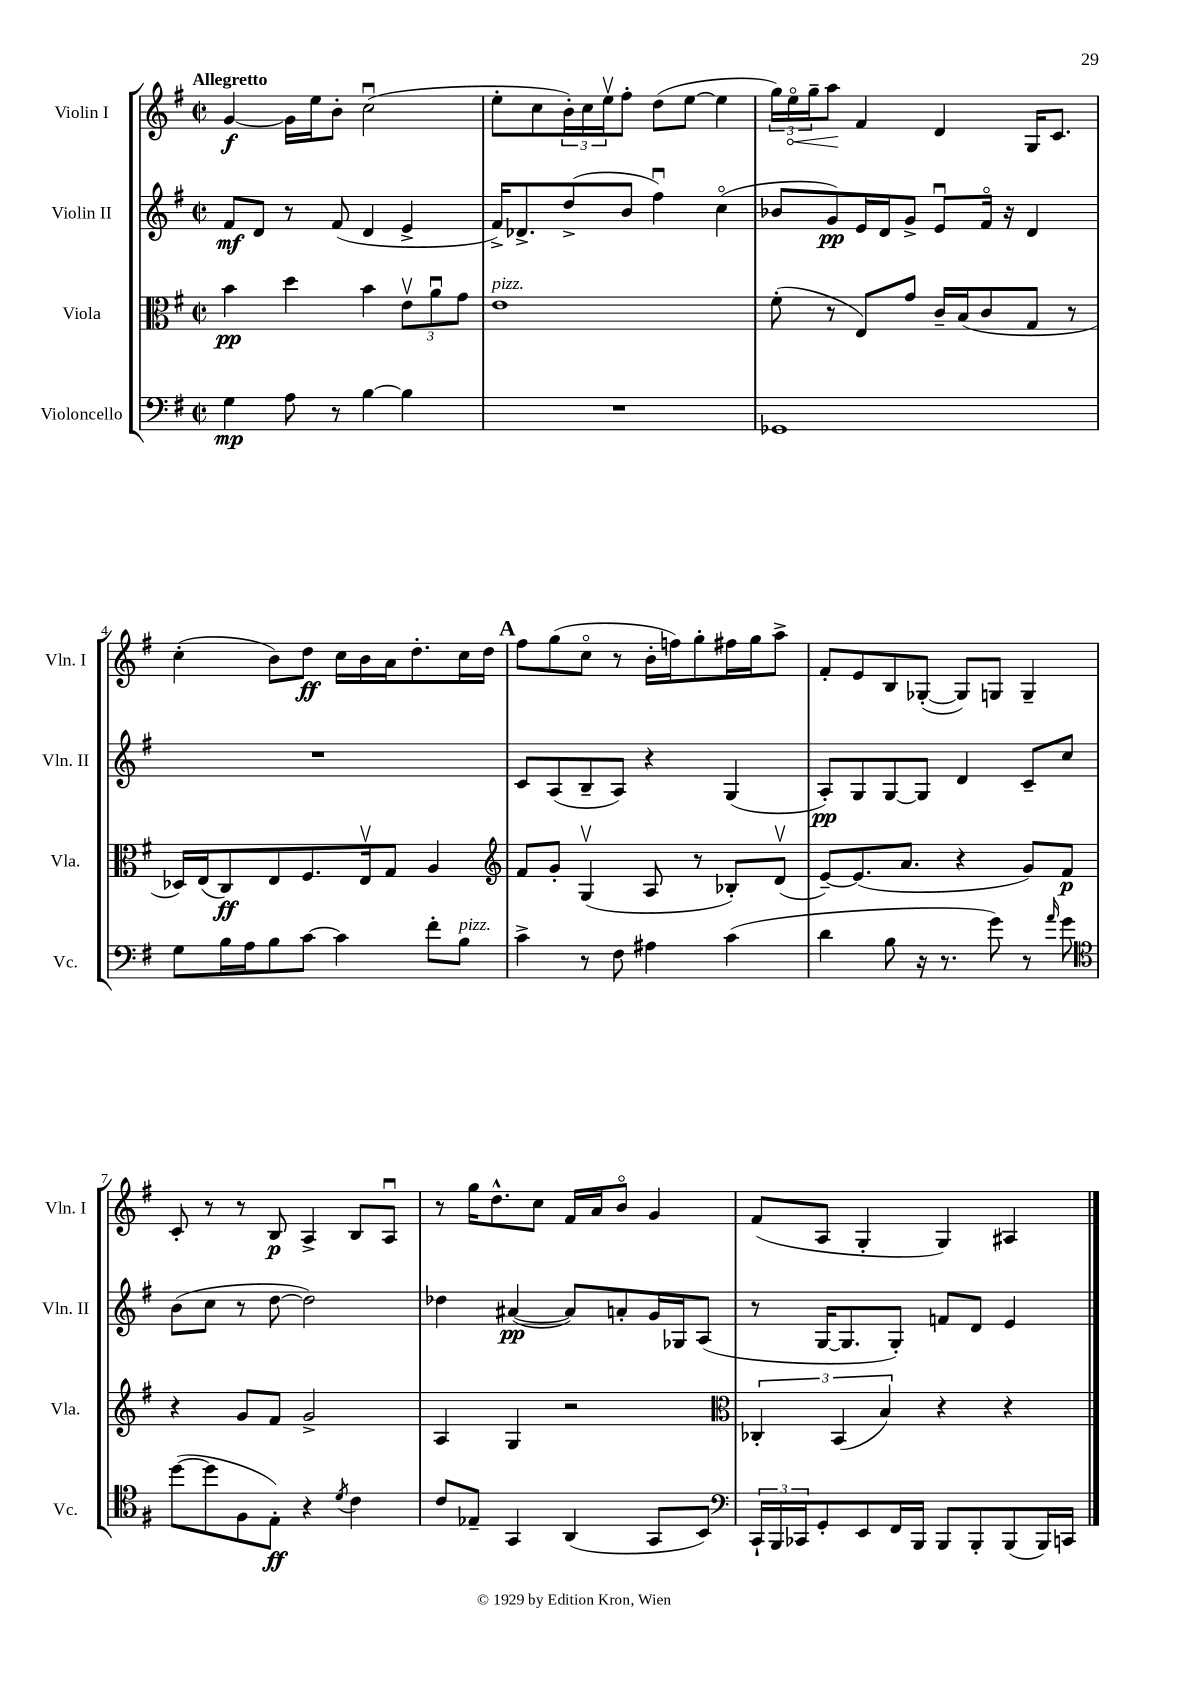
<<
\new StaffGroup <<
\new Staff = "s0" \with { instrumentName = "Violin I" shortInstrumentName = "Vln. I" } {
    \clef treble \key g \major \defaultTimeSignature \time 2/2 \tempo "Allegretto"
    g'4~\f g'16 e''16 b'8-. c''2\downbow( |
    e''8-. c''8 \tuplet 3/2 { b'16-.) c''16 e''16\upbow } fis''8-. d''8( e''8~ e''4 |
    \tuplet 3/2 { g''16) \once \override Hairpin.circled-tip = ##t e''16\flageolet\< g''16-- } a''8\! fis'4 d'4 g16 c'8. |
    c''4-.( b'8) d''8\ff c''16 b'16 a'16 d''8.-. c''16 d''16 |
    \mark \markup { \bold "A" } fis''8 g''8( c''8\flageolet r8 b'16-. f''16) g''8-. fis''16 g''16 a''8-> |
    fis'8-. e'8 b8 ges8~-.( ges8) g8 g4-- |
    c'8-. r8 r8 b8\p a4-> b8 a8\downbow |
    r8 g''16 d''8.-^ c''8 fis'16 a'16 b'8\flageolet g'4 |
    fis'8( a8 g4-. g4) ais4 \bar "|." |
}
\new Staff = "s1" \with { instrumentName = "Violin II" shortInstrumentName = "Vln. II" } {
    \clef treble \key g \major \defaultTimeSignature \time 2/2
    fis'8\mf d'8 r8 fis'8( d'4 e'4-> |
    fis'16->) des'8.-> d''8->( b'8 fis''4\downbow) c''4\flageolet( |
    bes'8 g'8\pp) e'16 d'16 g'8-> e'8\downbow fis'16\flageolet r16 d'4 |
    R1 |
    \mark \markup { \bold "A" } c'8 a8( b8-- a8) r4 g4( |
    a8-.\pp) g8 g8~ g8 d'4 c'8-- c''8 |
    b'8( c''8 r8 d''8~ d''2) |
    des''4 ais'4~\pp( ais'8) a'8-. g'16 ges16 a8( |
    r8 g16~ g8. g8-.) f'8 d'8 e'4 \bar "|." |
}
\new Staff = "s2" \with { instrumentName = "Viola" shortInstrumentName = "Vla." } {
    \clef alto \key g \major \defaultTimeSignature \time 2/2
    b'4\pp d''4 b'4 \tuplet 3/2 { e'8\upbow a'8\downbow g'8 } |
    e'1^\markup { \italic "pizz." } |
    fis'8-.( r8 e8) g'8 c'16-- b16( c'8 g8 r8 |
    des16) e16( c8\ff) e8 fis8. e16\upbow g8 a4 |
    \mark \markup { \bold "A" } \clef treble fis'8 g'8-. g4\upbow( a8 r8 bes8-.) d'8\upbow( |
    e'8~--) e'8.( a'8. r4 g'8) fis'8\p |
    r4 g'8 fis'8 g'2-> |
    a4 g4 r2 |
    \clef alto \tuplet 3/2 { ces4-. b,4( b4) } r4 r4 \bar "|." |
}
\new Staff = "s3" \with { instrumentName = "Violoncello" shortInstrumentName = "Vc." } {
    \clef bass \key g \major \defaultTimeSignature \time 2/2
    g4\mp a8 r8 b4~ b4 |
    R1 |
    ges,1 |
    g8 b16 a16 b8 c'8~ c'4 fis'8-. b8^\markup { \italic "pizz." } |
    \mark \markup { \bold "A" } c'4-> r8 fis8 ais4 c'4( |
    d'4 b8 r16 r8. g'8) r8 \grace { a'16 } g'8 |
    \clef tenor d''8~( d''8 fis8 e8-.\ff) r4 \acciaccatura { d'8 } c'4 |
    c'8 ees8-- g,4 a,4( g,8 b,8) |
    \clef bass \tuplet 3/2 { c,16-! b,,16 ces,16 } g,8-. e,8 fis,16 b,,16 b,,8 b,,8-. b,,8( b,,16) c,16 \bar "|." |
}
>>
>>
